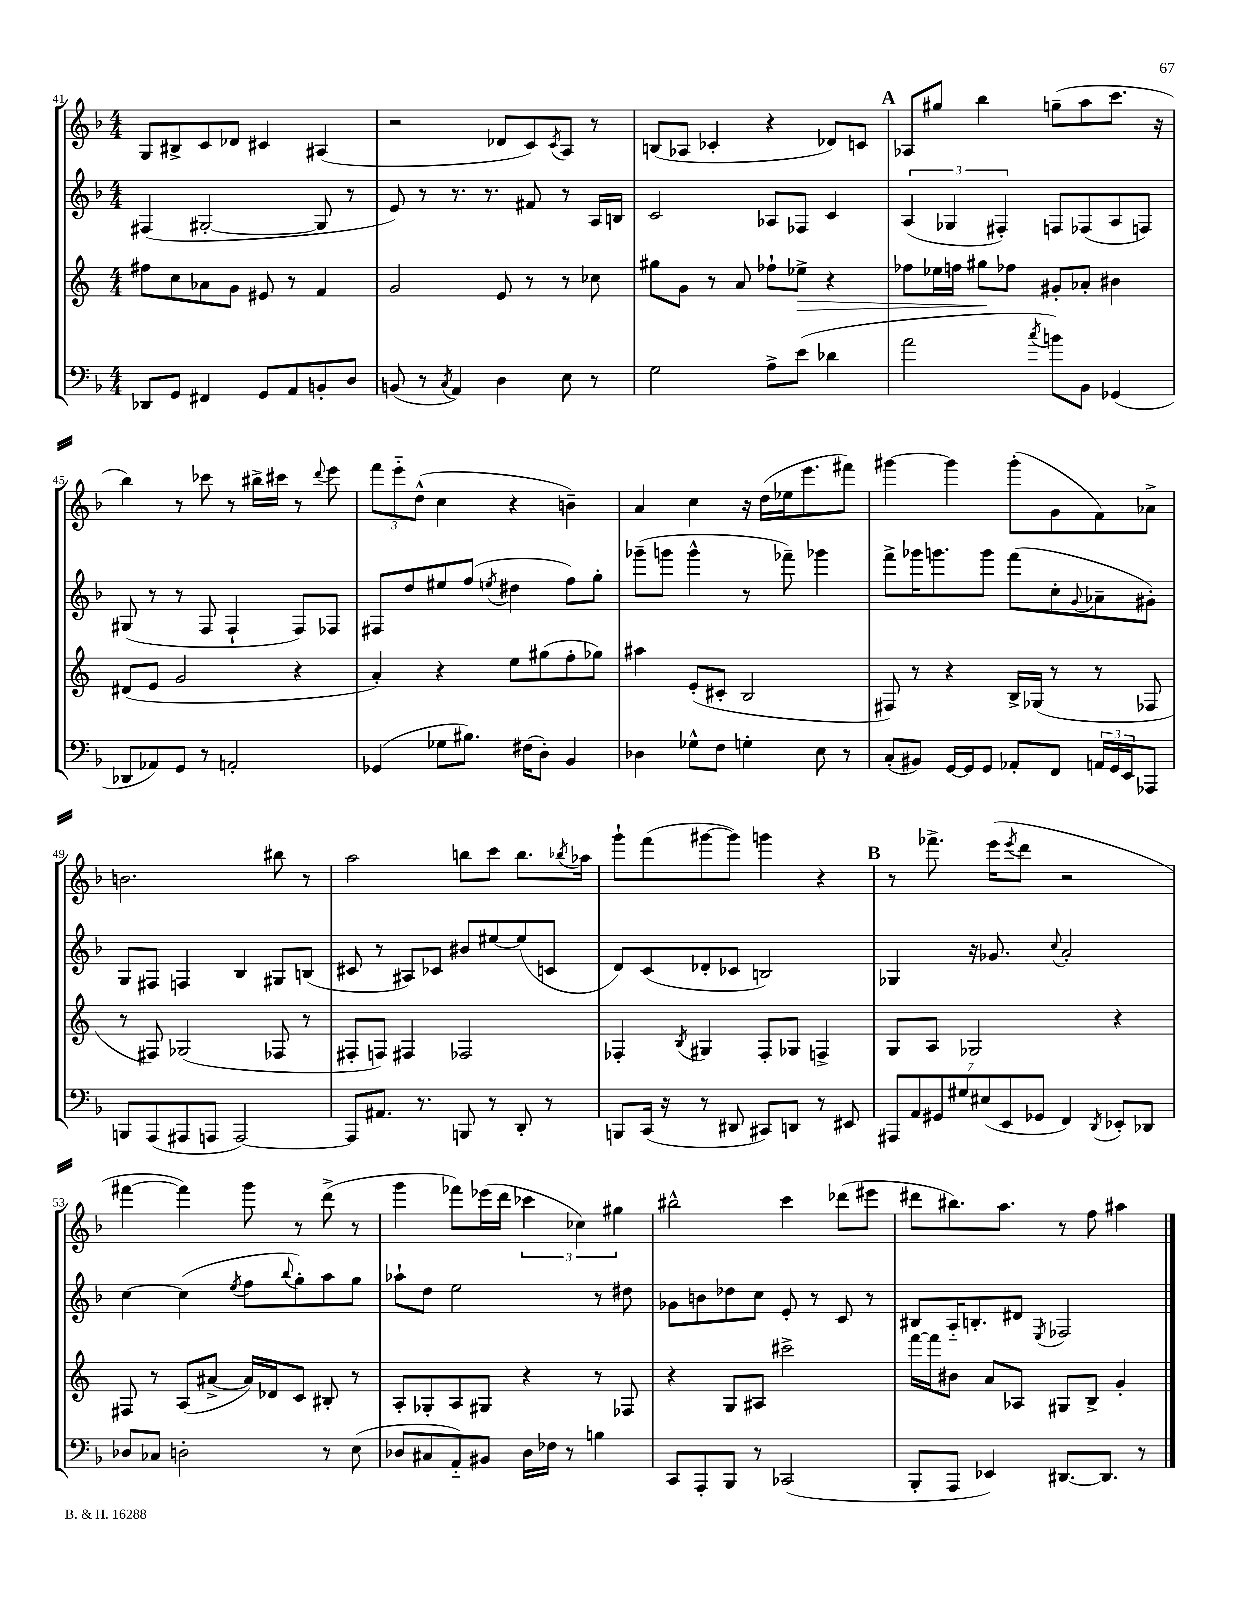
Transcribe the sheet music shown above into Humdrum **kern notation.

**kern	**kern	**kern	**kern
*staff4	*staff3	*staff2	*staff1
*clefF4	*clefG2	*clefG2	*clefG2
*k[b-]	*k[]	*k[b-]	*k[b-]
*M4/4	*M4/4	*M4/4	*M4/4
8DD-	8ff#	(4F#	8G
8GG	8cc	.	8B#^
4FF#	8a-	[2G#'	8c
.	8g	.	8d-
8GG	8e#	.	4c#
8AA	8r	.	.
8BB'	4f	8G#]	(4A#
8D	.	8r	.
=	=	=	=
(8BB	2g	8e)	2r
8r	.	8r	.
8qC	.	.	.
4AA)	.	8.r	.
.	.	8.r	.
4D	8e	.	8d-
.	8r	8f#	8c)
.	.	.	8qc
8E	8r	8r	8A
8r	8cc-	16A	8r
.	.	16B	.
=	=	=	=
2G	8gg#	2c	(8B
.	8g	.	8A-
.	8r	.	4c-'
.	8a	.	.
8A^	8ff-`	8A-	4r
(8e	8ee-^	8F-	.
4d-	4r	4c	8d-)
.	.	.	8c
=	=	=	=
2a	8ff-	(6A	8A-
.	16ee-	.	8gg#
.	.	6G-	.
.	16ff	.	.
.	8gg#	.	4bb-
.	.	6F#')	.
.	8ff-	.	.
8qcc	.	.	.
8b)	8g#'	8F	(8gg~
8BB-	8a-'	(8F-	8aa
(4GG-	4b#	8A	8.ccc
.	.	8F)	.
.	.	.	16r
=	=	=	=
8DD-	(8d#	(8G#	4bb-)
8AA-)	8e	8r	.
8GG	2g	8r	8r
8r	.	8F	8ccc-
2AA'	.	4F`	8r
.	.	.	16bb#^
.	.	.	16ccc#
.	4r	8F)	8r
.	.	.	8qqddd
.	.	8F-	8eee
=	=	=	=
(4GG-	4a')	8F#	12fff
.	.	.	12eee'~
.	.	8dd	.
.	.	.	(12dd^^
8G-	4r	8ee#	4cc
8.B#)	.	(8ff	.
.	.	8qee	.
.	8ee	4dd#	4r
(16F#	.	.	.
8D')	(8gg#	.	.
4BB-	8ff'	8ff)	4b~)
.	8gg-)	8gg'	.
=	=	=	=
4D-	4aa#	(8ggg-~	4a
.	.	8ggg	.
8G-^^	(8e'	4ggg^^	4cc
8F	8c#'	.	.
4G'	2B	8r	16r
.	.	.	(16dd
.	.	8fff-~)	16ee-
.	.	.	8.eee
8E	.	4ggg-	.
8r	.	.	8fff#)
=	=	=	=
(8C'	8F#)	8fff^	[4ggg#
8BB#)	8r	16ggg-	.
.	.	8.ggg	.
[16GG	4r	.	4ggg#]
16GG]	.	.	.
8GG	.	8ggg	.
8AA-'	16B^	(8fff	(8ggg#'
.	(16G-	.	.
8FF	8r	8cc'	8g
.	.	8qqg	.
24AA	8r	8a-~	8f)
24GG	.	.	.
24EE	.	.	.
8AAA-	8F-	8g#')	8a-^
=	=	=	=
8BBB	8r	8G	2.b
(8AAA	8F#)	8F#	.
8AAA#	(2G-	4F	.
8AAA	.	.	.
[2AAA)	.	4B-	.
.	8F-	8G#	8bb#
.	8r	(8B	8r
=	=	=	=
8AAA]	8F#'	8c#	2aa
8.AA#	8F)	8r	.
.	4F#	8A#)	.
8.r	.	.	.
.	.	8c-	.
8BBB	2F-	8b#	8bb
8r	.	[8ee#	8ccc
8DD'	.	(8ee#]	8.bb
8r	.	8c	.
.	.	.	8qbb-
.	.	.	16aa-
=	=	=	=
8BBB	4F-'	8d)	8ggg`
(16CC	.	(8c	(8fff
16r	.	.	.
.	8qB	.	.
8r	4G#	8d-'	[8ggg#
8DD#	.	8c-	8ggg#])
8CC#)	8F-'	2B)	4ggg
8DD	8G-	.	.
8r	4F^	.	4r
8EE#	.	.	.
=	=	=	=
14AAA#	8G	4G-	8r
14AA	.	.	.
.	8A	.	8.fff-^
14GG#	.	.	.
14G#	.	.	.
.	2G-	16r	.
(14E#	.	.	.
.	.	8.g-	(16eee
14EE	.	.	.
.	.	.	8qeee
.	.	.	8ddd
14GG-	.	.	.
.	.	8qqcc	.
4FF)	.	2a'	2r
8qDD	.	.	.
8EE-'	4r	.	.
8DD-	.	.	.
=	=	=	=
8D-	8F#	[4cc	[4fff#
8C-	8r	.	.
2D'	(8A	(4cc]	4fff#])
.	[8a#^	.	.
.	.	8qee	.
.	16a#])	8ff	8ggg
.	16d-	.	.
.	.	8qqbb-	.
.	8c	8gg')	8r
8r	8B#'	8aa	(8ddd^
(8E	8r	8gg	8r
=	=	=	=
8D-	8A'	8aa-`	4ggg
8C#	8G-'	8dd	.
8AA'~)	8A	2ee	8fff-)
8BB#	8G#	.	(16eee-
.	.	.	16ddd
16D-	4r	.	6ccc-
16F-	.	.	.
8r	.	.	.
.	.	.	6cc-)
4B	8r	8r	.
.	.	.	6gg#
.	8F-	8dd#	.
=	=	=	=
8CC	4r	8g-	2bb#^^
8AAA'	.	8b	.
8BBB-	8G	8dd-	.
8r	8A#	8cc	.
(2CC-	2ccc#^	8e'	4ccc
.	.	8r	.
.	.	8c	(8ddd-
.	.	8r	8eee#
=	=	=	=
8BBB-'	[16fff	8B#	8ddd#
.	16fff]	.	.
8AAA	8b#	16A'~	8.bb#)
.	.	8.B'	.
4EE-)	8a	.	.
.	.	.	8.aa
.	8A-	8d#	.
.	.	8qE	.
[8.DD#	8G#	2F-	8r
.	8B^	.	8ff
8.DD#]	.	.	.
.	4g'	.	4aa#
8r	.	.	.
==	==	==	==
*-	*-	*-	*-
